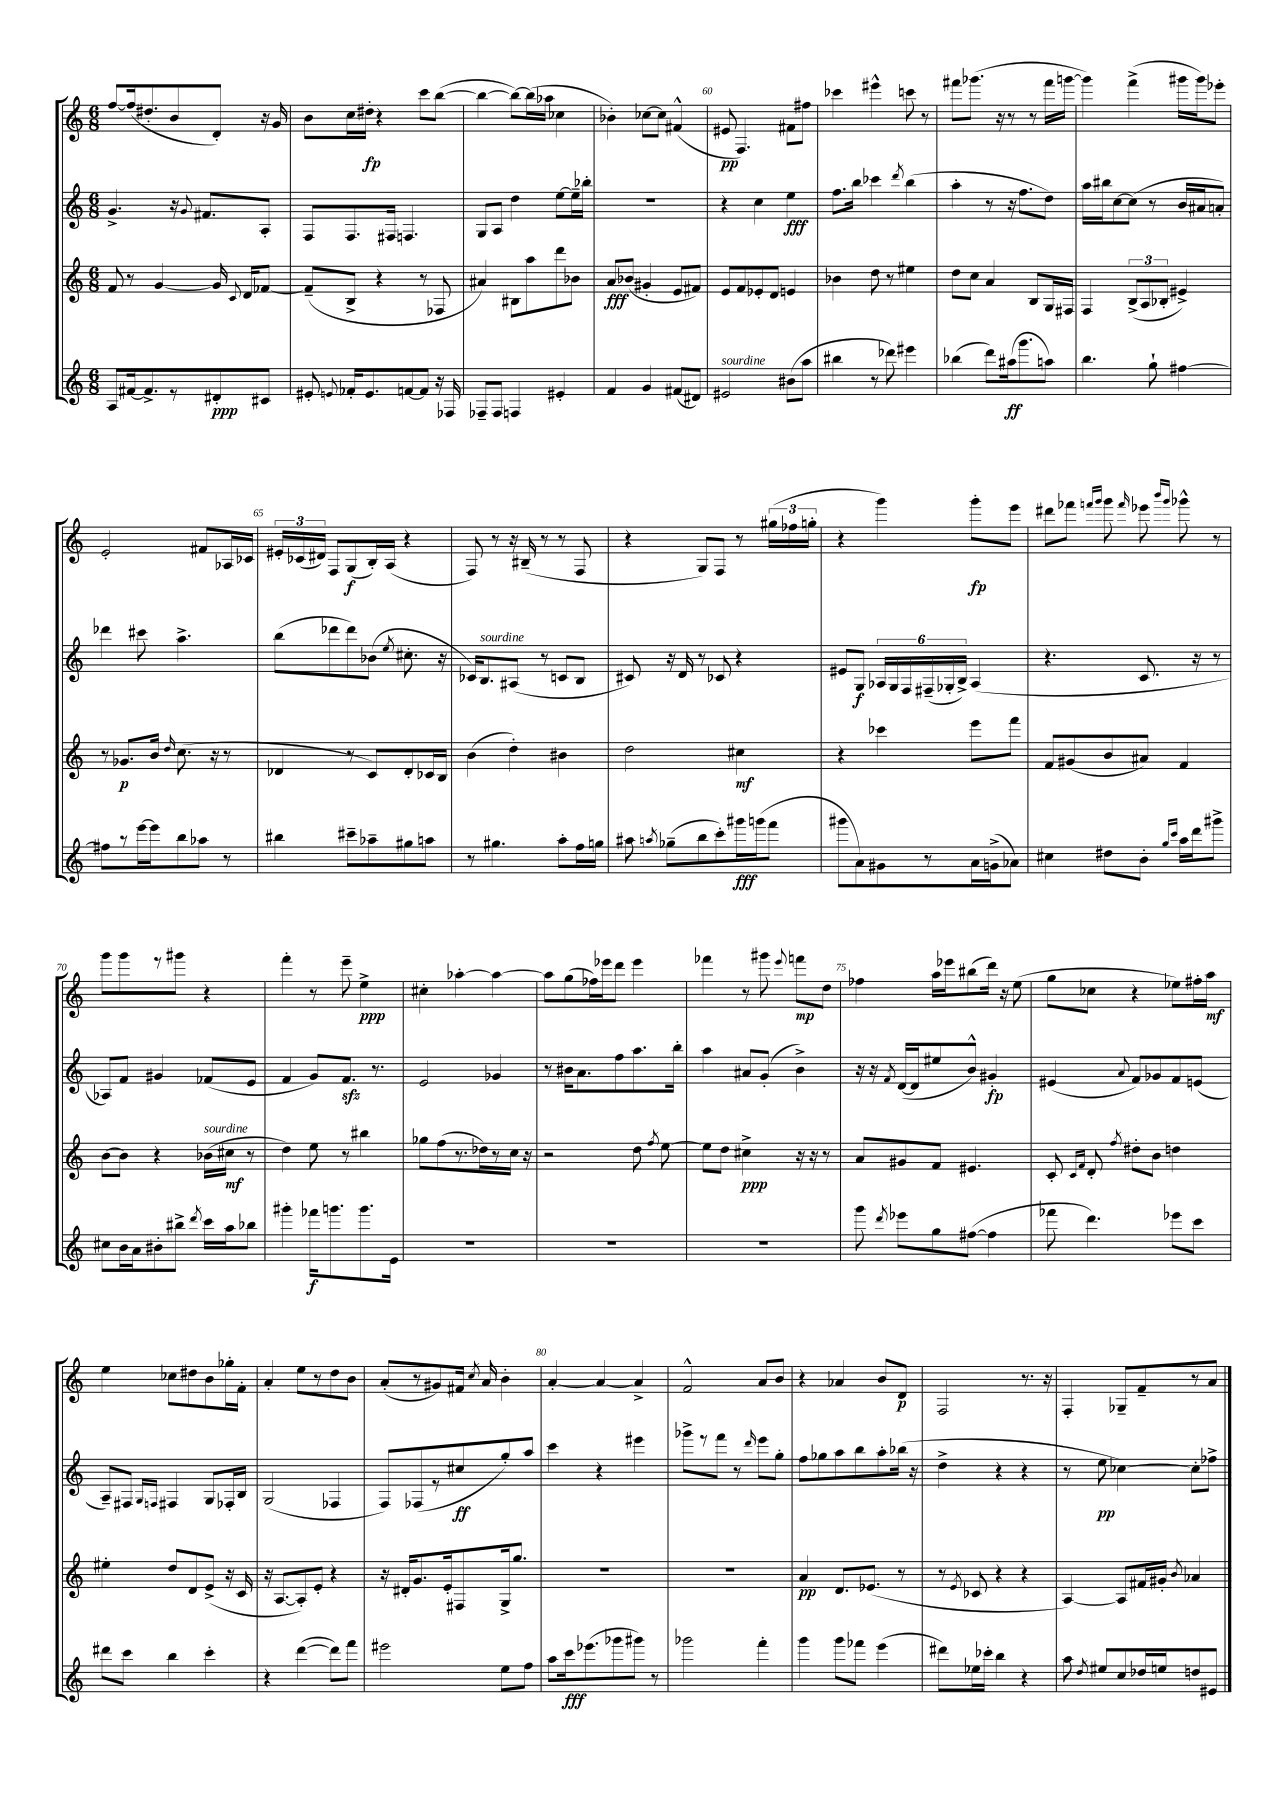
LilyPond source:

<<
\new StaffGroup <<
\new Staff = "s0" {
    \clef treble \key c \major \numericTimeSignature \time 6/8
    \autoBeamOff f''8[~ f''16( dis''8.-. b'8 d'8]-.) r16 g'16 |
    b'8[ c''16 dis''16]-.\fp r4 c'''8[ b''8]~( |
    b''4~ b''8[~) b''16( aes''16] ces''4 |
    bes'4-.) ces''8[~ ces''8] fis'4-^( |
    eis'8\pp f4.) fis'8[ fis''8] |
    ces'''4 eis'''4-^ c'''8 r8 |
    fis'''8[ ges'''8.]( r16 r8 r8 fis'''16[ g'''16]~ |
    g'''4) f'''4->( gis'''16[ gis'''16) ees'''8]-. |
    e'2-. fis'8[ aes16 ces'16] |
    \tuplet 3/2 { eis'16[-. ces'16( dis'16]) } f8[ g8\f( b16-.) a16]( r4 |
    f8) r8 r16 bis16--( r8 r8 f8 |
    r4 g8[) f8] r8 \tuplet 3/2 { gis''16[( fes''16 g''16]-. } |
    r4 g'''4) g'''8[-.\fp e'''8] |
    dis'''8[ fes'''8] \grace { f'''16[ g'''16] } g'''8 \grace { f'''16 } ees'''8 \grace { b'''16[ g'''16] } ges'''8-^ r8 |
    g'''8[ g'''8 r8 gis'''8] r4 |
    f'''4-. r8 e'''8-- e''4->\ppp |
    cis''4-. aes''4~-. aes''4~ |
    aes''8[ g''8( fes''16) ees'''16 d'''8] ees'''4 |
    fes'''4 r8 gis'''8 \appoggiatura { e'''8 } f'''8[\mp d''8] |
    fes''4 a''16[ ees'''16 bis''8( d'''16]) r16 e''8( |
    g''8[ ces''8] r4 ees''8[) fis''16-. a''16]\mf |
    e''4 ces''8[ dis''8 b'8 ges''16-. f'16]-. |
    a'4-. e''8[ r8 d''8 b'8] |
    a'8[-.( r8 gis'8) fis'16] \acciaccatura { c''8 } a'16 b'4-. |
    a'4~-. a'4~ a'4-> |
    f'2-^ a'8[ b'8] |
    r4 aes'4 b'8[ d'8]\p |
    f2 r8. r16 |
    f4-. ges8[-- f'8-- r8 a'8] \bar "|." |
}
\new Staff = "s1" {
    \clef treble \key c \major \numericTimeSignature \time 6/8
    \autoBeamOff g'4.-> r16 \appoggiatura { g'8 } fis'8.[ a8]-. |
    f8[ f8. fis16] f4. |
    g8[ a8] d''4 e''8[~ e''16-- bes''16]-. |
    R2. |
    r4 c''4 e''4\fff |
    f''8.[ b''16] ces'''4 \acciaccatura { d'''8 } b''4( |
    a''4-. r8 r16 f''8.[ d''8]) |
    a''16[ bis''16 c''8~ c''8]( r8 b'16[ ais'16 a'8]-.) |
    des'''4 cis'''8 a''4.-> |
    b''8[( des'''8 des'''8) bes'8]( \acciaccatura { e''8 } cis''8.-. r16 |
    ces'16[) b8.^\markup { \italic "sourdine" } ais8]( r8 c'8[ b8] |
    cis'8) r16 d'16 r8 ces'8 r4 |
    eis'8[ g8]\f \tuplet 6/4 { aes16[ g16 f16 fis16--( ges16-. b16]->) } aes4( |
    r4. c'8. r16 r8 |
    aes8[) f'8] gis'4 fes'8[( e'8] |
    f'4 g'8[) f'8.]\sfz r8. |
    e'2 ges'4 |
    r8 bis'16[ a'8. f''8 a''8. b''16]-. |
    a''4 ais'8[ g'8]-.( b'4->) |
    r16 r16 \acciaccatura { f'8 } d'16[~( d'16 eis''8 b'8]-^) gis'4-.\fp |
    eis'4( \appoggiatura { a'8 } f'8[) ges'8 f'8 e'8]( |
    a8[--) fis8] \grace { g16[ f16] } fis4 g8[ fes16-. b16] |
    g2( fes4 |
    f8[) fes8( r8 cis''8\ff g''8-.) a''8] |
    c'''4 r4 eis'''4 |
    ges'''8[-> r8 f'''8] r8 \grace { d'''16 } e'''8[ g''8]-. |
    f''8[ ges''8 a''8 b''8 a''8-. bes''16]( r16 |
    d''4-> r4 r4 |
    r8 e''8\pp ces''4~) ces''8[-. fes''8]-> \bar "|." |
}
\new Staff = "s2" {
    \clef treble \key c \major \numericTimeSignature \time 6/8
    \autoBeamOff f'8 r8 g'4~ g'16 \appoggiatura { c'8 } d'16[ fes'8]~ |
    fes'8[--( b8]-> r4 r8 fes8 |
    ais'4) bis8[ a''8 d'''8 bes'8] |
    a'8[\fff bes'8]( gis'4-. e'8[ fis'8]) |
    e'8[ f'8 ees'8-. d'8] e'4 |
    bes'4 d''8 r8 eis''4 |
    d''8[ c''8] a'4 b8[ g16 fis16] |
    f4 \tuplet 3/2 { b8[->( a8 bes8]-. } eis'4->) |
    r8 ges'8.[\p b'16] \grace { d''16 } c''8.( r16 r8 |
    des'4 r8 c'8[) des'8-. ces'16 b16] |
    b'4( d''4-.) bis'4 |
    d''2 cis''4\mf |
    r4 ces'''4 e'''8[ f'''8] |
    f'8[ gis'8( b'8 ais'8]) f'4 |
    b'8[~ b'8] r4 bes'16[^\markup { \italic "sourdine" }( cis''16]\mf r8 |
    d''4) e''8 r8 bis''4 |
    ges''8[ f''8( r8. des''16) r8 c''16] r16 |
    r2 d''8 \acciaccatura { f''8 } e''8~ |
    e''8[ d''8] cis''4->\ppp r16 r16 r8 |
    a'8[ gis'8 f'8] eis'4. |
    c'8-. \grace { c'16[ f'16] } d'8-. \acciaccatura { f''8 } dis''8[-. b'8] d''4 |
    eis''4-. d''8[ d'8 e'8]->( r16 c'16 |
    r16 a8.[~ a8-.) e'8]-. r4 |
    r16 dis'16[-. g'8. e'16-. fis8 g16-> g''8.] |
    R2. |
    R2. |
    a'4\pp d'8.[ ees'8.]( r8 |
    r8 \acciaccatura { e'8 } ces'8 r4 r4 |
    a4~) a8[ fis'16 gis'16]-. \acciaccatura { b'8 } aes'4 \bar "|." |
}
\new Staff = "s3" {
    \clef treble \key c \major \numericTimeSignature \time 6/8
    \autoBeamOff a8[ fis'16~ fis'8.-> r8 dis'8-.\ppp cis'8] |
    eis'8-. \appoggiatura { e'8 } fes'16[-. e'8. f'8~ f'8] r16 fes16 |
    fes8[-- fes8] f4 eis'4-. |
    f'4 g'4 fis'8[( dis'8]) |
    eis'2^\markup { \italic "sourdine" } bis'8[( a''8] |
    bis''4 r8 des'''8) eis'''4 |
    bes''4( d'''8[) ais''16\ff( g'''8. a''8]) |
    b''4. g''8-! fis''4~ |
    fis''8[ r8 e'''16~ e'''16 b''8 aes''8] r8 |
    bis''4 cis'''8[-- aes''8-- gis''8 a''8] |
    r8 gis''4. a''8[-. f''16 g''16] |
    ais''8 \acciaccatura { a''8 } ges''8[--( b''8 c'''8-.) gis'''16\fff g'''16( f'''8] |
    gis'''8[ a'8) gis'8 r8 a'16 g'16->( aes'8]) |
    cis''4 dis''8[ b'8]-. \grace { g''16[ c'''16] } a''16[ d'''16 gis'''8]-> |
    cis''8[ b'16 a'16 bis'8-. bis''8]-> \acciaccatura { d'''8 } c'''16[ a''16 bes''8] |
    gis'''4-. fes'''16[\f g'''8. g'''8. e'16] |
    R2. |
    R2. |
    R2. |
    g'''8 \acciaccatura { d'''8 } ees'''8[ g''8 fis''8]~( fis''4 |
    fes'''8 d'''4.) ees'''8[ c'''8] |
    dis'''8[ c'''8] b''4 c'''4-. |
    r4 d'''4~( d'''8[) f'''8] |
    eis'''2 e''8[ f''8] |
    a''8[ c'''16\fff ees'''8.( ges'''8 gis'''8]) r8 |
    ges'''2 f'''4-. |
    g'''4 g'''8[ fes'''8] e'''4( |
    dis'''8[) ees''16 ces'''16]-. b''4 r4 |
    a''8 \acciaccatura { d''8 } eis''8[ c''8 des''16 e''16 d''8 eis'8] \bar "|." |
}
>>
>>
\layout { \context { \Score currentBarNumber = #56 \override BarNumber.break-visibility = ##(#f #t #t) barNumberVisibility = #(every-nth-bar-number-visible 5) } }
